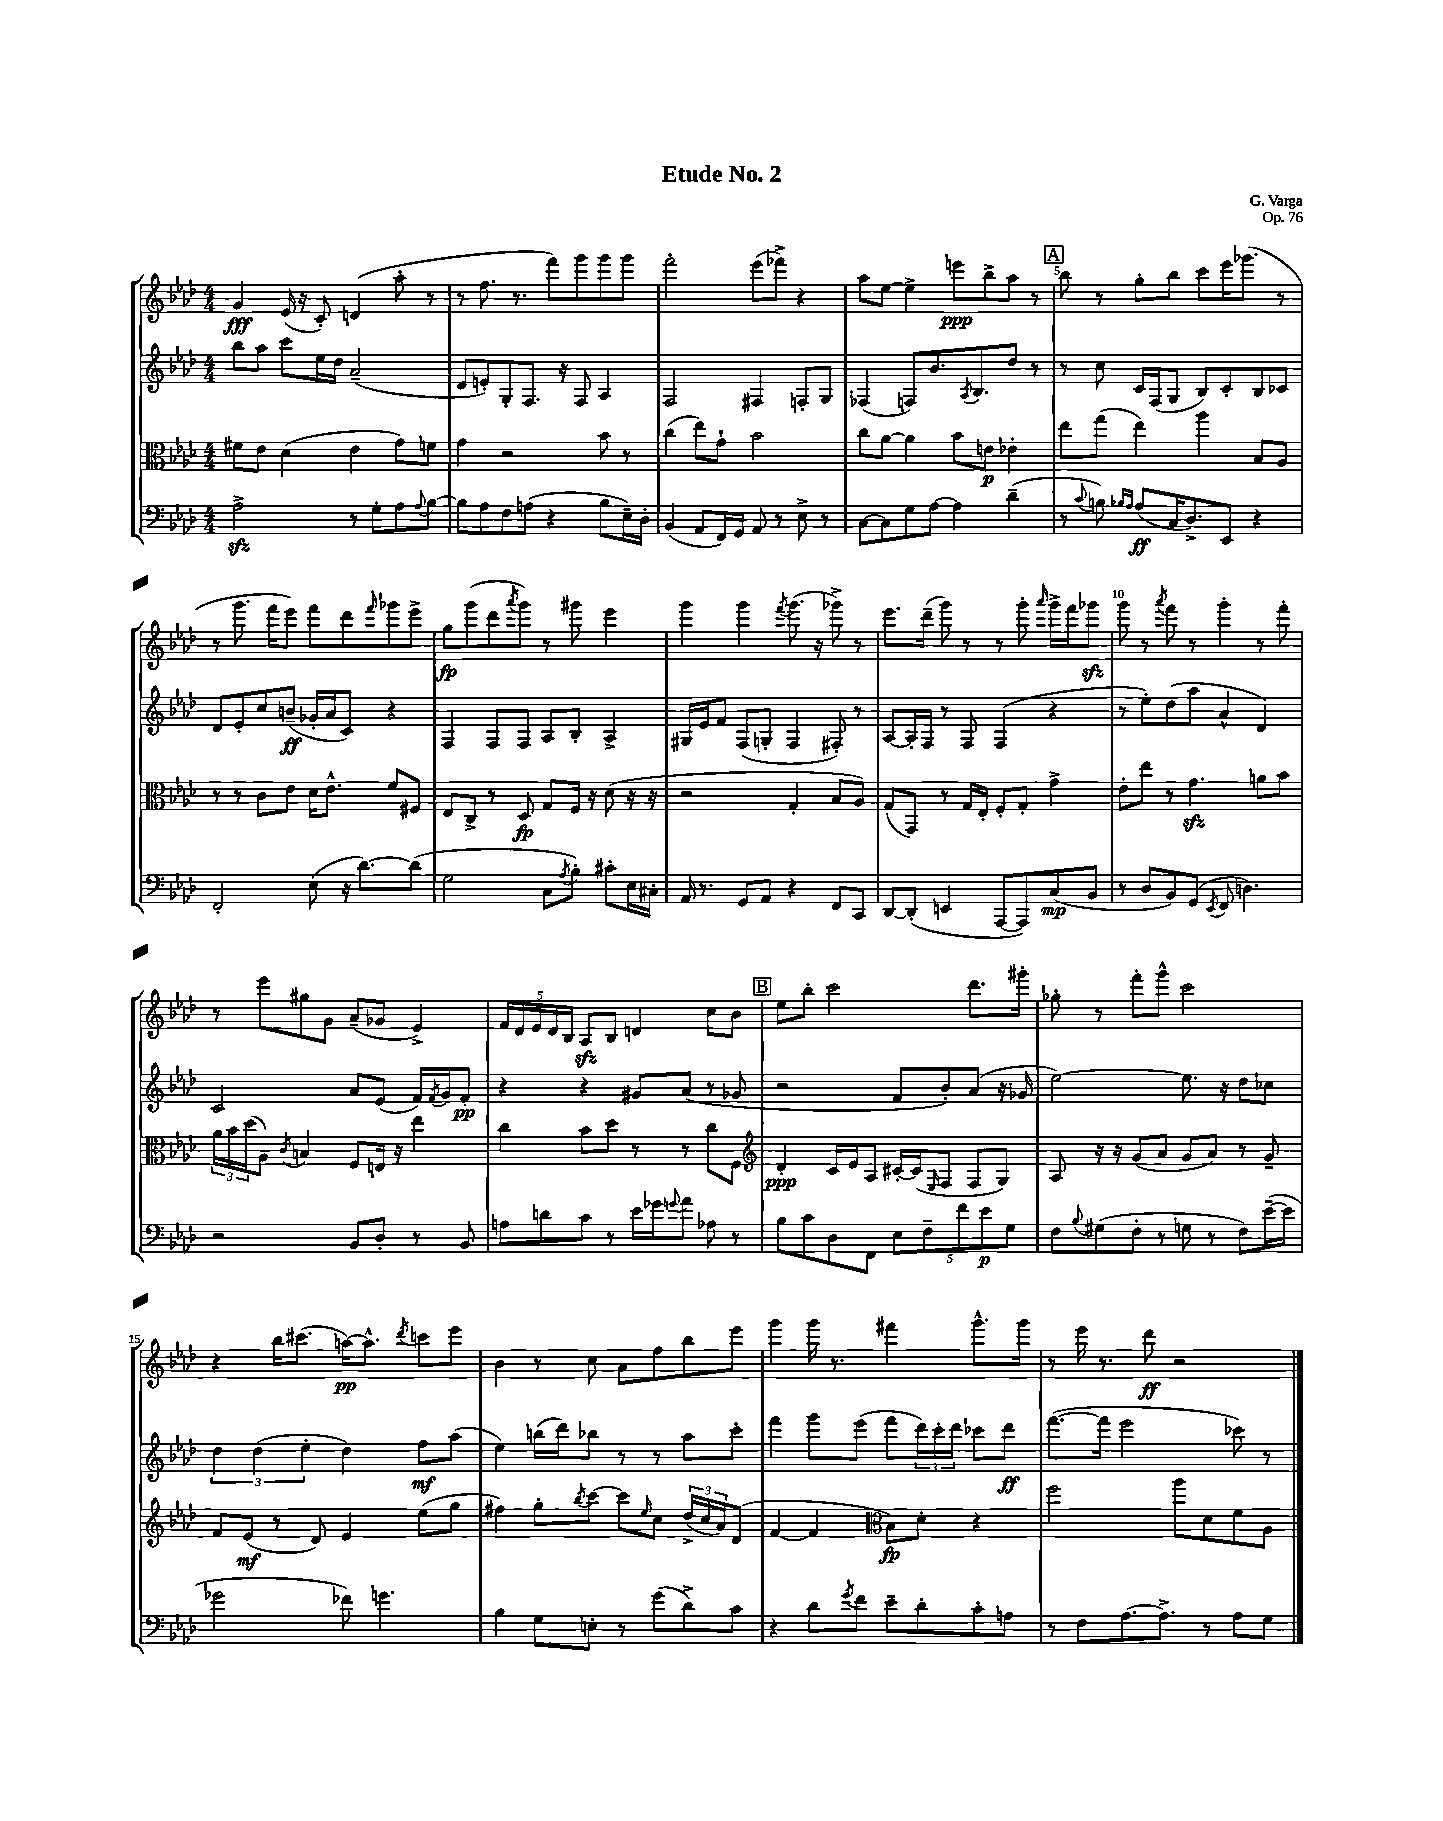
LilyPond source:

\header { title = "Etude No. 2" composer = "G. Varga" opus = "Op. 76" }
<<
\new StaffGroup <<
\new Staff = "s0" {
    \clef treble \key aes \major \numericTimeSignature \time 4/4
    g'4\fff ees'16( r16 c'8-.) d'4( aes''8-. r8 |
    r8 f''8. r8. f'''8) g'''8 g'''8 g'''8 |
    f'''2-. ees'''8( fes'''8->) r4 |
    aes''8 ees''8~ ees''4-> e'''8\ppp bes''8-> aes''8 r8 |
    \mark \markup { \box "A" } bes''8 r8 g''8-. bes''8 c'''8 ees'''16 ges'''8.( r8 |
    r8 g'''8. f'''16 ees'''8) f'''8 des'''8 \grace { f'''16 } ges'''8 ees'''8-> |
    g''8\fp g'''8( des'''8 \acciaccatura { aes'''8 } g'''8) r8 gis'''8 ees'''4 |
    g'''4 g'''4 \acciaccatura { f'''8 } g'''8.( r16 ges'''8->) r8 |
    ees'''8. des'''16--( g'''8) r8 r8 g'''8-. \grace { aes'''16 } g'''16-> f'''16 ges'''8\sfz |
    g'''8 r8 \acciaccatura { aes'''8 } f'''8 r8 g'''4-. r8 f'''8-. |
    r8 ees'''8 gis''8 g'8 aes'8--( ges'8 ees'4->) |
    \tuplet 5/4 { f'16 des'16 ees'16 des'16 bes16 } aes8\sfz bes8 d'4 c''8 bes'8 |
    \mark \markup { \box "B" } ees''8 bes''8-. c'''2 des'''8. gis'''16-. |
    ges''8-. r8 f'''8-. g'''8-^ c'''2 |
    r4 bes''16 cis'''8.( a''16~\pp) a''8.-^ \acciaccatura { des'''8 } c'''8 ees'''8 |
    bes'4 r8 c''8 aes'8 f''8 bes''8 ees'''8 |
    g'''4 g'''16 r8. fis'''4 g'''8.-^ g'''16 |
    r8 ees'''16 r8. des'''8\ff r2 \bar "|." |
}
\new Staff = "s1" {
    \clef treble \key aes \major \numericTimeSignature \time 4/4
    bes''8 aes''8 c'''8 ees''16 des''16 aes'2--( |
    des'8 e'8-.) g8-. f8. r16 f8 aes4 |
    f2 fis4 f8-. g8 |
    fes4( f8) bes'8. \acciaccatura { aes8 } bes8. des''8 r8 |
    \mark \markup { \box "A" } r8 c''8 c'16 f16( g8 bes8) c'8-. bes8 ces'8 |
    des'8 ees'8-. c''8 b'8--\ff( ges'16-. aes'16 c'8) r4 |
    f4 f8 f8 aes8 bes8-. aes4-> |
    gis16 ees'16 f'8 f8( g8-. f4 fis8-.) r8 |
    aes8~ aes16-. f16 r8 f8 f4( r4 |
    r8 ees''8-.) des''8( aes''8 aes'4-^ des'4) |
    c'2 aes'8 ees'8( f'16) \acciaccatura { f'8 } g'16 f'8-.\pp |
    r4 r4 gis'8 aes'8( r8 ges'8 |
    \mark \markup { \box "B" } r2 f'8 bes'8-.) aes'8( r16 ges'16 |
    ees''2~) ees''8. r16 des''8 ces''8 |
    \tuplet 3/2 { des''4 des''4( ees''4-. } des''4) f''8\mf aes''8( |
    ees''4) b''16( des'''16) bes''8 r8 r8 aes''8 c'''8-. |
    f'''4 g'''8 ees'''8( f'''8 \tuplet 3/2 { des'''16) c'''16-. des'''16 } ces'''8 des'''8\ff |
    f'''8.~( f'''16 ees'''2 ces'''8) r8 \bar "|." |
}
\new Staff = "s2" {
    \clef alto \key aes \major \numericTimeSignature \time 4/4
    fis'8 ees'8 des'4( ees'4 g'8) f'8 |
    g'4 r2 bes'8 r8 |
    c''4( ees''8) g'8-! bes'2 |
    c''8 aes'8~ aes'4 bes'8 e'8\p ees'4-. |
    \mark \markup { \box "A" } ees''8 g''8( ees''4) aes''4 bes8 aes8 |
    r8 r8 c'8 ees'8 des'16 ees'8.-^ f'8 fis8 |
    ees8 c8-> r8 des8\fp g8 f16 r16 des'8( r16 r16 |
    r2 g4-. bes8 aes8) |
    g8( g,8) r8 g16 ees16-. f8-. g8-. g'4-> |
    ees'8-. ees''8 r8 g'4.\sfz a'8 bes'8 |
    \tuplet 3/2 { aes'16 bes'16 des''16( } aes8) \acciaccatura { c'8 } b4 f8 e16 r16 ees''4 |
    c''4 bes'8 des''8 r8 r8 c''8 f8 |
    \mark \markup { \box "B" } \clef treble des'4-.\ppp c'16 ees'16 aes8 cis'16~-. cis'16( \grace { ees16 } f8 f8 g8) |
    aes8 r16 r16 g'8( aes'8 g'8 aes'8) r8 g'8-- |
    f'8 ees'8\mf( r8 des'8) ees'4 ees''8( g''8 |
    fis''4) g''8-. \acciaccatura { bes''8 } c'''8~ c'''8 \grace { ees''16 } c''8 \tuplet 3/2 { des''16->( c''16 aes'16) } des'8( |
    f'4~ f'4 \clef alto bes8\fp) des'8-. r4 |
    f''2 aes''8 des'8 f'8 aes8 \bar "|." |
}
\new Staff = "s3" {
    \clef bass \key aes \major \numericTimeSignature \time 4/4
    aes2->\sfz r8 g8-. aes8 \appoggiatura { aes8 } bes8~ |
    bes8 aes8 f8 a8( r4 bes8 ees16--) des16-. |
    bes,4( aes,8 f,16) g,16 aes,8 r8 ees8-> r8 |
    c8~ c8 g8 aes8~ aes4 des'4--( |
    \mark \markup { \box "A" } r8 \appoggiatura { c'8 } b8) \grace { bes16 aes16 } aes8\ff( c16 des8.->) ees,8 r4 |
    f,2-. ees8( r16 des'8.~) des'8( |
    g2 c8 \acciaccatura { aes8 } bes8-.) cis'8-. ees16 cis16-. |
    aes,16 r8. g,8 aes,8 r4 f,8 c,8 |
    des,8~ des,8-.( e,4 aes,,8~ aes,,8) c8\mp( bes,8 |
    r8 des8 bes,8) g,8( \acciaccatura { ees,8 } f,8 d4.) |
    r2 bes,8 des8-. r8 bes,8 |
    a8 d'8 c'8 r8 ees'16 ges'16 \appoggiatura { g'8 } aes'8 aes8 r8 |
    \mark \markup { \box "B" } bes8 c'8 des8 f,8 \tuplet 5/4 { ees8 f8-- f'8 ees'8\p g8 } |
    f8 \appoggiatura { bes8 } gis8( f8-. r8 g8 r8 f8) ees'16~--( ees'16 |
    ges'2 fes'8) g'4. |
    bes4 g8 e8-. r8 g'8( des'8->) c'8 |
    r4 des'8 \acciaccatura { g'8 } f'8 ees'8-- des'8-. c'8-. a8 |
    r8 f8 aes8.~ aes8.-> r8 aes8 g8 \bar "|." |
}
>>
>>
\layout { \context { \Score \override BarNumber.break-visibility = ##(#f #t #t) barNumberVisibility = #(every-nth-bar-number-visible 5) } }
